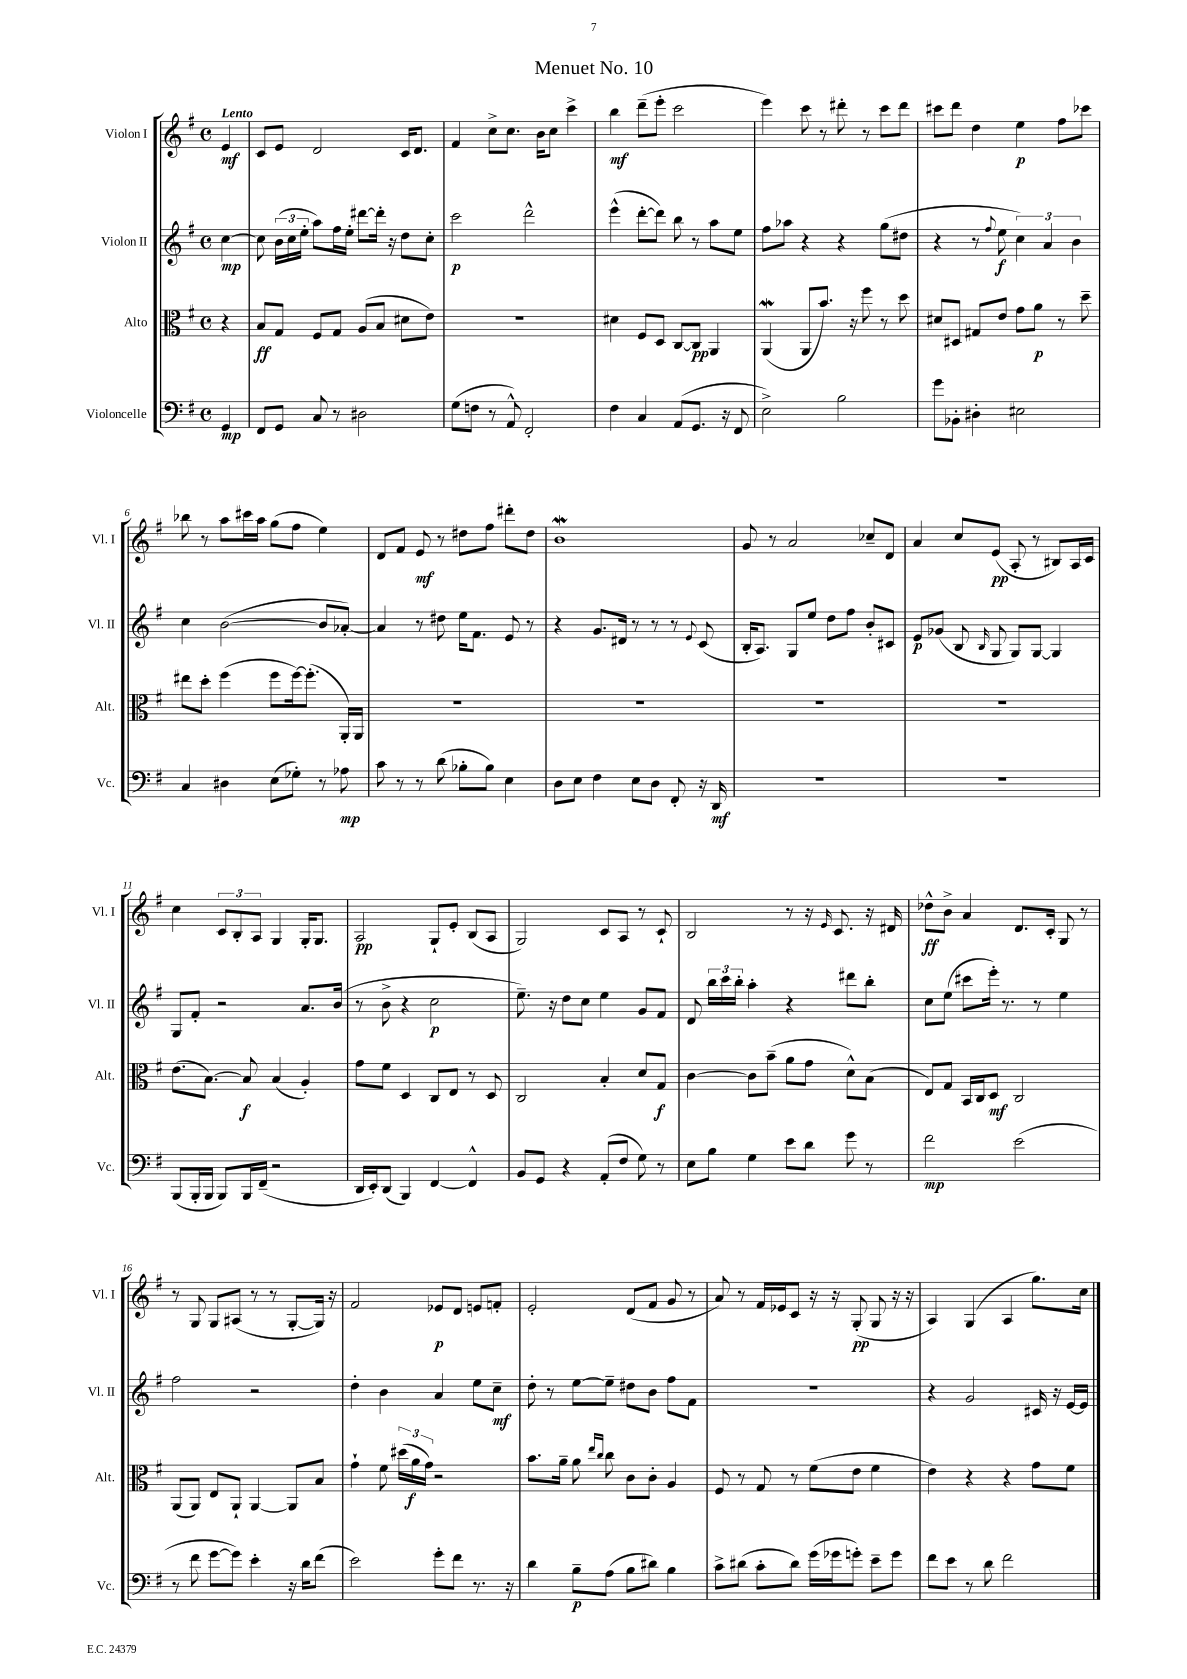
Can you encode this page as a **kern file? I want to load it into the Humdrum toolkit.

**kern	**kern	**kern	**kern
*staff4	*staff3	*staff2	*staff1
*clefF4	*clefC3	*clefG2	*clefG2
*k[f#]	*k[f#]	*k[f#]	*k[f#]
*M4/4	*M4/4	*M4/4	*M4/4
*met(c)	*met(c)	*met(c)	*met(c)
4GG	4r	[4cc	4e
=	=	=	=
8FF#	8B	8cc]	8c
8GG	8G	(24b	8e
.	.	24cc	.
.	.	24ee'	.
8C	8F#	8aa)	2d
8r	8G	16ff#	.
.	.	16ee'	.
2D#	(8A	[8ddd#	.
.	8B	16ddd#']	.
.	.	16r	.
.	8d#	8dd	16c
.	.	.	8.d
.	8e)	8cc'	.
=	=	=	=
(8G	1r	2ccc	4f#
8F	.	.	.
8r	.	.	8cc^
8AA^^)	.	.	8.cc
2FF#'	.	2ddd^^	.
.	.	.	16b
.	.	.	8cc
.	.	.	4ccc^
=	=	=	=
4F#	4d#	(4eee^^	4bb
4C	8F#	[8ddd'	(8ddd~
.	8D	8ddd])	8eee'
(8AA	[8C	8bb	2ccc
8.GG	8C]	8r	.
.	4AA	8aa	.
16r	.	.	.
8FF#	.	8ee	.
=	=	=	=
2E^)	(4AA	8ff#	4eee)
.	.	8aa-	.
.	8AA	4r	8ccc
.	8.b)	.	8r
2B	.	4r	8ddd#'
.	16r	.	.
.	8ff#	.	8r
.	8r	(8gg	8ccc
.	8dd	8dd#	8ddd#
=	=	=	=
8g	8d#	4r	8ccc#
8BB-'	8D#	.	8ddd
4D#'	8G#	8r	4dd
.	.	8qqff#	.
.	8e	8ee	.
2E#	8g	6cc)	4ee
.	8a	.	.
.	.	6a	.
.	8r	.	8ff#
.	.	6b	.
.	8dd~	.	8ccc-
=	=	=	=
4C	8ee#	4cc	8bb-
.	8dd'	.	8r
4D#	(4ff#	([2b	8aa
.	.	.	16ccc#
.	.	.	16aa
(8E	8ff#	.	(8gg
8G-')	[16ff#)	.	8ff#
.	(8.ff#']	.	.
8r	.	8b]	4ee)
8A-	16AA')	[8a-')	.
.	16AA	.	.
=	=	=	=
8c	1r	4a-]	8d
8r	.	.	8f#
8r	.	8r	8e
(8d	.	8dd#	8r
8B-'	.	16ee	8dd#
.	.	8.f#	.
8B-)	.	.	8ff#
4E	.	8e	8ddd#'
.	.	8r	8dd#
=	=	=	=
8D	1r	4r	1b
8E	.	.	.
4F#	.	8.g	.
.	.	16d#	.
8E	.	8r	.
8D	.	8r	.
8FF#'	.	8r	.
.	.	8qqe	.
16r	.	(8c	.
16DD	.	.	.
=	=	=	=
1r	1r	16B'	8g
.	.	8.A)	.
.	.	.	8r
.	.	8G	2a
.	.	8ee	.
.	.	8dd	.
.	.	8ff#	.
.	.	8b'	8cc-~
.	.	8c#	8d
=	=	=	=
1r	1r	8e	4a
.	.	(8g-	.
.	.	8B	8cc
.	.	16qqB	.
.	.	8G	(8e
.	.	8G)	8A'
.	.	[8G	8r
.	.	4G]	8B#)
.	.	.	16A
.	.	.	16c
=	=	=	=
(8BBB	(8.e	8G	4cc
16BBB'	.	8f#'	.
16BBB	[8.B)	.	.
8BBB)	.	2r	12c
.	.	.	12B'
16BBB	8B]	.	.
.	.	.	12A
(16FF#~	.	.	.
2r	(4B	.	4G
.	4A')	8.a	16G'
.	.	.	8.G
.	.	(16b	.
=	=	=	=
16DD	8g	8r	2A
16EE')	.	.	.
(8DD	8f#	8b^	.
4BBB)	4D	4r	.
[4FF#	8C	2cc	8G`
.	8E	.	8e'
4FF#^^]	8r	.	(8B
.	8D	.	8A
=	=	=	=
8BB	2C	8.ee~)	2G)
8GG	.	.	.
.	.	16r	.
4r	.	8dd	.
.	.	8cc	.
(8AA'	4B'	4ee	8c
8F#	.	.	8A
8G)	8d	8g	8r
8r	8G	8f#	8c`
=	=	=	=
8E	[4c	8d	2B
8B	.	24bb	.
.	.	24ccc	.
.	.	24bb'	.
4G	8c]	4aa'	.
.	(8b~	.	.
8e	8a	4r	8r
8d	8g	.	16r
.	.	.	16qqe
.	.	.	8.c
8g	8d^^)	8ddd#	.
8r	(8B	8bb'	16r
.	.	.	16d#
=	=	=	=
2f#	8E)	8cc	8dd-^^
.	8G	(8ee	8b^
.	16BB	8ccc#	4a
.	16C	.	.
.	8D	16eee')	.
.	.	8.r	.
(2e	2C	.	8.d
.	.	8r	.
.	.	.	16c'
.	.	4ee	8G
.	.	.	8r
=	=	=	=
8r	(8AA	2ff#	8r
8f#	8AA)	.	8G
[8g	8E	.	8G
8g])	8AA`	.	(8A#
4e'	[4AA	2r	8r
.	.	.	8r
16r	8AA]	.	[8G'
16d	.	.	.
(8f#	8B	.	16G])
.	.	.	16r
=	=	=	=
2e)	4g`	4dd'	2f#
.	8f#	4b	.
.	(24dd#	.	.
.	24a	.	.
.	24g)	.	.
8g'	2r	4a	8e-
8f#	.	.	8d
8.r	.	8ee	8e
.	.	8cc~	8f'
16r	.	.	.
=	=	=	=
4d	8.b	8dd'	2e'
.	.	8r	.
.	16a~	.	.
8B~	8a	[8ee	.
.	16qqee	.	.
.	16qqcc	.	.
(8A	8cc	8ee~]	.
8B	8c	8dd#	(8d
8d#)	8c'	8b	8f#
4B	4A	8ff#	8g
.	.	8f#	8r
=	=	=	=
8c^	8F#	1r	8a)
(8d#	8r	.	8r
8c'	8G	.	16f#
.	.	.	16e-
8d#)	8r	.	8c
(16g	(8f#	.	16r
16g-	.	.	16r
8g')	8e	.	(8G'
8e~	4f#	.	8G
8g	.	.	16r
.	.	.	16r
=	=	=	=
8f#	4e)	4r	4A)
8e	.	.	.
8r	4r	2g	(4G
8d	.	.	.
2f#	4r	.	4A
.	8g	16c#	8.gg)
.	.	16r	.
.	8f#	[16e	.
.	.	16e]	16cc
==	==	==	==
*-	*-	*-	*-
